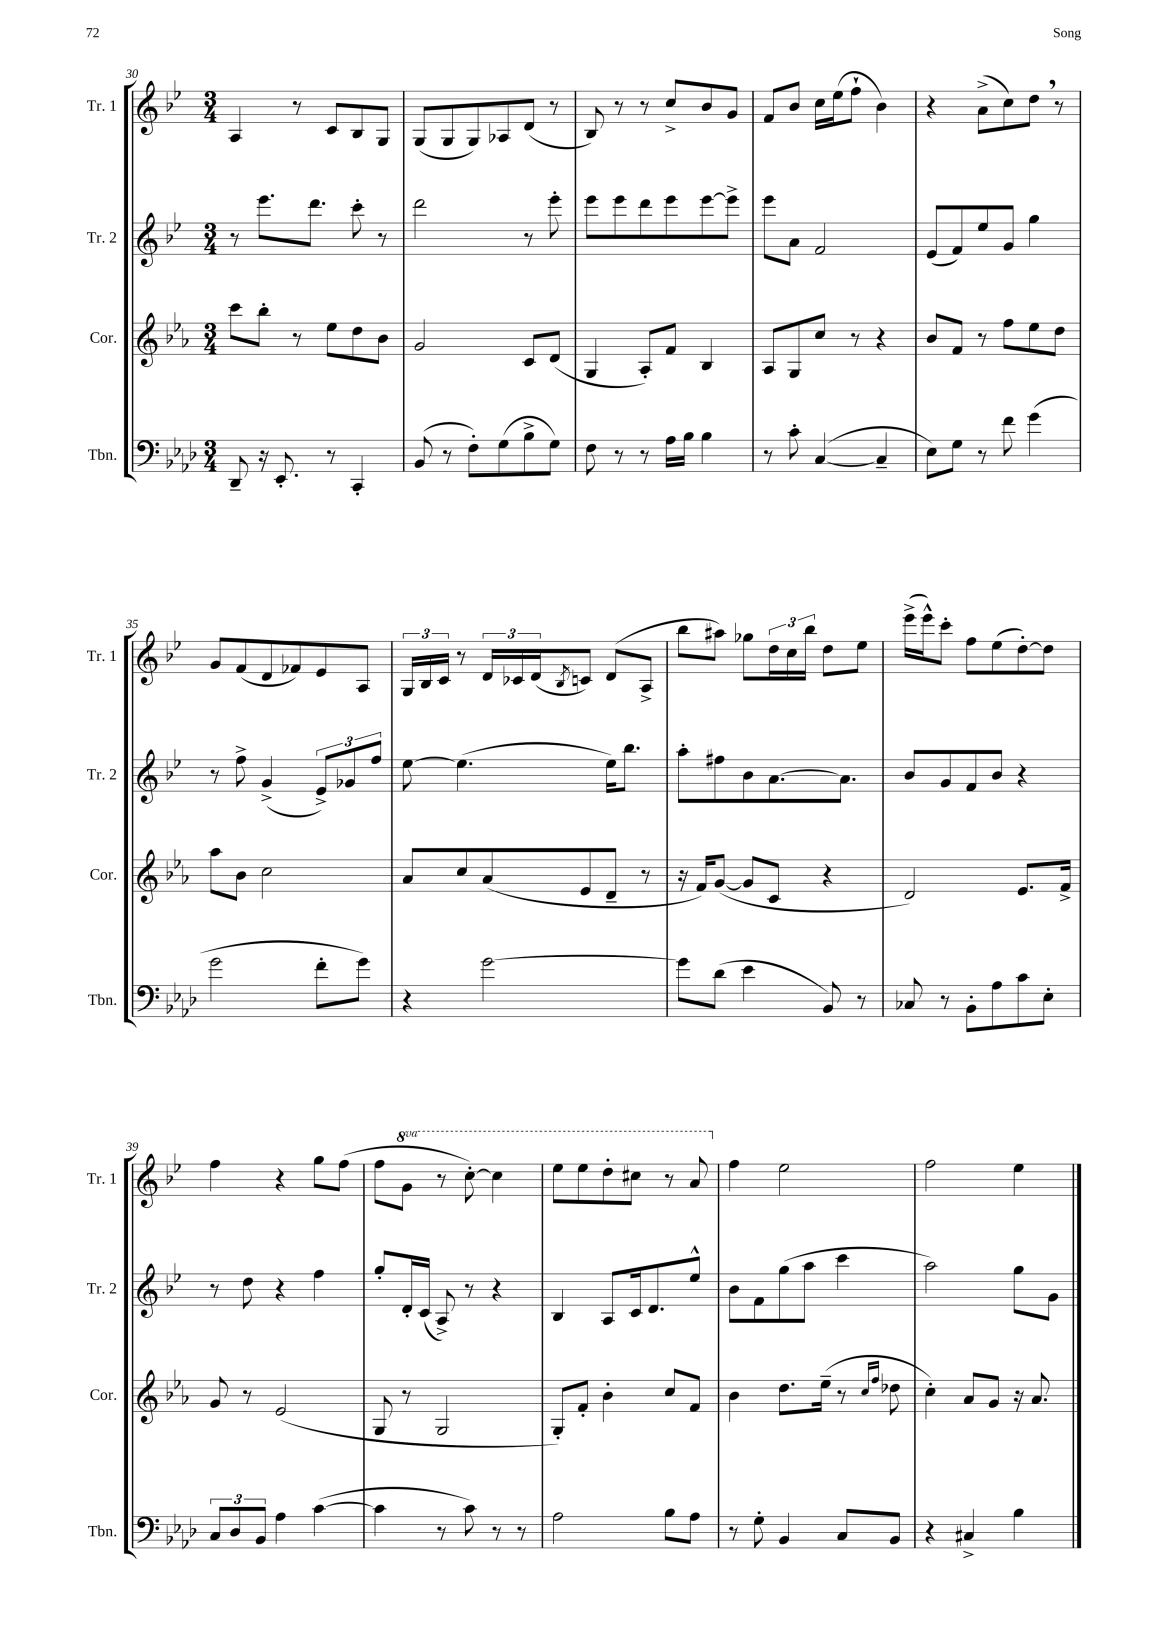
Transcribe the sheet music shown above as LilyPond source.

<<
\new StaffGroup <<
\new Staff = "s0" \with { instrumentName = "Tr. 1" shortInstrumentName = "Tr. 1" } {
    \clef treble \key bes \major \numericTimeSignature \time 3/4 \set Staff.ottavationMarkups = #ottavation-simple-ordinals
    a4 r8 c'8 bes8 g8 |
    g8( g8 g8) aes8 d'8( r8 |
    bes8) r8 r8 c''8-> bes'8 g'8 |
    f'8 bes'8 c''16 ees''16( f''8-! bes'4) |
    r4 a'8->( c''8) d''8 \breathe r8 |
    g'8 f'8( d'8 fes'8) ees'8 a8 |
    \tuplet 3/2 { g16 bes16 c'16 } r8 \tuplet 3/2 { d'16 ces'16 d'16( } \acciaccatura { bes8 } c'8) d'8( a8-> |
    bes''8 ais''8) ges''8 \tuplet 3/2 { d''16 c''16 bes''16 } d''8 ees''8 |
    ees'''16->( ees'''16-^) c'''8-. f''8 ees''8( d''8~-.) d''8 |
    f''4 r4 g''8 f''8( |
    f''8 \ottava #1 g''8 r8 c'''8~-.) c'''4 |
    ees'''8 ees'''8 d'''8-. cis'''8 r8 a''8 \ottava #0 |
    f''4 ees''2 |
    f''2 ees''4 \bar "|." |
}
\new Staff = "s1" \with { instrumentName = "Tr. 2" shortInstrumentName = "Tr. 2" } {
    \clef treble \key bes \major \numericTimeSignature \time 3/4
    r8 ees'''8. d'''8. c'''8-. r8 |
    d'''2 r8 ees'''8-. |
    ees'''8 ees'''8 d'''8 ees'''8 ees'''8~ ees'''8-> |
    ees'''8 a'8 f'2 |
    ees'8( f'8) ees''8 g'8 g''4 |
    r8 f''8-> g'4->( \tuplet 3/2 { ees'8->) ges'8 f''8 } |
    ees''8~ ees''4.( ees''16) bes''8. |
    a''8-. fis''8 bes'8 a'8.~ a'8. |
    bes'8 g'8 f'8 bes'8 r4 |
    r8 d''8 r4 f''4 |
    g''8-. d'16-. c'16( a8->) r8 r4 |
    bes4 a8 c'16 d'8. ees''8-^ |
    bes'8 f'8 g''8( a''8 c'''4 |
    a''2) g''8 g'8 \bar "|." |
}
\new Staff = "s2" \with { instrumentName = "Cor." shortInstrumentName = "Cor." } {
    \clef treble \key ees \major \numericTimeSignature \time 3/4
    c'''8 bes''8-. r8 ees''8 d''8 bes'8 |
    g'2 c'8 d'8( |
    g4 aes8-.) f'8 bes4 |
    aes8 g8 c''8 r8 r4 |
    bes'8 f'8 r8 f''8 ees''8 d''8 |
    aes''8 bes'8 c''2 |
    aes'8 c''8 aes'8( ees'8 d'8-- r8 |
    r16 f'16) g'8~( g'8 c'8 r4 |
    d'2) ees'8. f'16-> |
    g'8 r8 ees'2( |
    g8 r8 g2 |
    g8-.) f'8-. bes'4-. c''8 f'8 |
    bes'4 d''8. ees''16--( r8 \grace { c''16 f''16 } des''8 |
    c''4-.) aes'8 g'8 r16 aes'8. \bar "|." |
}
\new Staff = "s3" \with { instrumentName = "Tbn." shortInstrumentName = "Tbn." } {
    \clef bass \key aes \major \numericTimeSignature \time 3/4
    des,8-- r16 ees,8.-. r8 c,4-. |
    bes,8( r8 f8-.) g8( bes8-> g8) |
    f8 r8 r8 aes16 bes16 bes4 |
    r8 c'8-. c4~( c4-- |
    ees8) g8 r8 f'8 g'4( |
    g'2 f'8-. g'8) |
    r4 g'2~ |
    g'8 des'8( ees'4 bes,8) r8 |
    ces8 r8 bes,8-. aes8 c'8 ees8-. |
    \tuplet 3/2 { c8 des8 bes,8 } aes4 c'4~( |
    c'4 r8 c'8) r8 r8 |
    aes2 bes8 aes8 |
    r8 g8-. bes,4 c8 bes,8 |
    r4 cis4-> bes4 \bar "|." |
}
>>
>>
\layout { \context { \Score currentBarNumber = #30 } }
